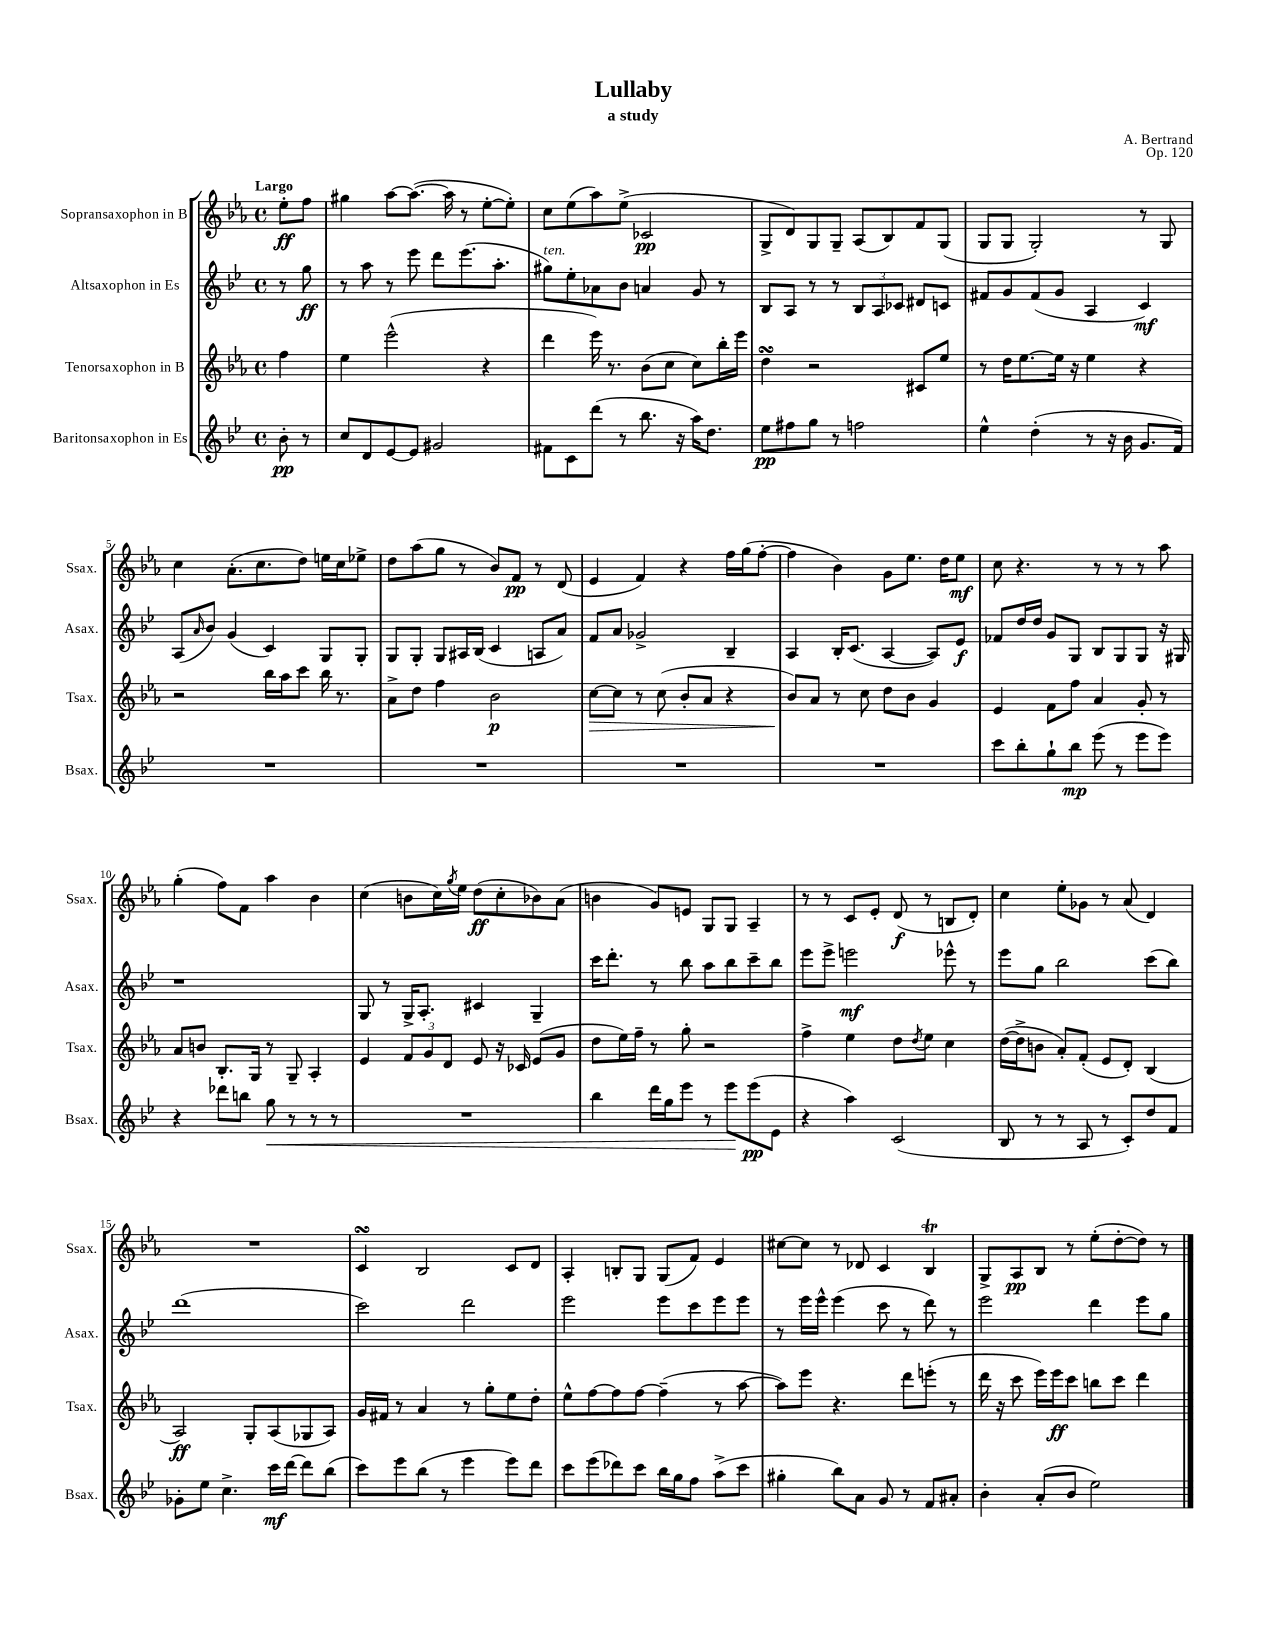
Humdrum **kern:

**kern	**kern	**kern	**kern
*staff4	*staff3	*staff2	*staff1
*clefG2	*clefG2	*clefG2	*clefG2
*k[b-e-]	*k[b-e-a-]	*k[b-e-]	*k[b-e-a-]
*M4/4	*M4/4	*M4/4	*M4/4
*met(c)	*met(c)	*met(c)	*met(c)
8b-'	4ff	8r	8ee-'
8r	.	8gg	8ff
=	=	=	=
8cc	4ee-	8r	4gg#
8d	.	8aa	.
[8e-	(2eee-^^	8r	[8aa-
8e-]	.	8eee-	(8.aa-_
2g#	.	8ddd	.
.	.	.	16aa-]
.	.	(8.eee-	8r
.	4r	.	[8ee-'
.	.	8.aa'	.
.	.	.	8ee-'])
=	=	=	=
8f#	4ddd	8gg#)	8cc
8c	.	8ee-'	(8ee-
(8ddd	16eee-)	8a-	8aa-)
.	8.r	.	.
8r	.	8b-	(8ee-^
8.bb-	(8b-	4a	2c-
.	8cc	.	.
16r	.	.	.
16aa)	8cc)	8g	.
8.dd	.	.	.
.	16bb-'	8r	.
.	16eee-	.	.
=	=	=	=
8ee-	4dd	8B-	8G^
8ff#	.	8A	8d)
8gg	2r	8r	8G
8r	.	8r	8G~
2ff	.	12B-	(8A-
.	.	12A	.
.	.	.	8B-)
.	.	12c-	.
.	8c#	8d#	8f
.	8ee-	8c	(8G
=	=	=	=
4ee-^^	8r	8f#	8G
.	16dd	8g	8G
.	[8.ee-	.	.
(4dd'	.	(8f#	2G')
.	16ee-]	8g	.
.	16r	.	.
8r	4ee-	4A	.
16r	.	.	.
16b-	.	.	.
8.g	4r	4c)	8r
.	.	.	8G
16f)	.	.	.
=	=	=	=
1r	2r	(8A	4cc
.	.	16qqa	.
.	.	8b-)	.
.	.	(4g	(8.a-'
.	.	.	8.cc
.	16bb-	4c)	.
.	16aa-	.	.
.	8ccc	.	8dd)
.	16bb-	8G	16ee
.	8.r	.	16cc
.	.	8G'	8ee-^
=	=	=	=
1r	8a-^	8G	8dd
.	8dd	8G'	(8aa-
.	4ff	8G	8gg
.	.	16A#	8r
.	.	(16B-	.
.	2b-	4c	8b-)
.	.	.	8f
.	.	8A	8r
.	.	8a)	(8d
=	=	=	=
1r	[8cc	8f	4e-
.	8cc]	8a	.
.	8r	2g-^	4f)
.	(8cc	.	.
.	8b-'	.	4r
.	8a-	.	.
.	4r	4B-~	16ff
.	.	.	(16gg
.	.	.	[8ff'
=	=	=	=
1r	8b-)	4A	4ff]
.	8a-	.	.
.	8r	16B-'	4b-)
.	.	(8.c	.
.	8cc	.	.
.	8dd	[4A	8g
.	8b-	.	8.ee-
.	4g	8A])	.
.	.	.	16dd
.	.	8e-	8ee-
=	=	=	=
8ccc	4e-	8f-	8cc
8bb-'	.	16dd	4.r
.	.	16dd	.
8gg`	8f	8g	.
8bb-	8ff	8G	.
(8eee-	4a-	8B-	8r
8r	.	8G	8r
8eee-	8g'	8G	8r
8eee-)	8r	16r	8aa-
.	.	16G#	.
=	=	=	=
4r	8a-	1r	(4gg'
.	8b	.	.
8ddd-	8.B-'	.	8ff)
8bb	.	.	8f
.	16G	.	.
8gg	8r	.	4aa-
8r	8G~	.	.
8r	4A-'	.	4b-
8r	.	.	.
=	=	=	=
1r	4e-	8G	(4cc
.	.	8r	.
.	12f	16G^	8b
.	.	8.A'	.
.	12g	.	.
.	.	.	16cc)
.	12d	.	.
.	.	.	8qgg
.	.	.	16ee-
.	8e-	4c#	(8dd
.	16r	.	8cc'
.	16c-	.	.
.	(8e-	4G~	8b-)
.	8g	.	(8a-
=	=	=	=
4bb-	8dd	16ccc	4b
.	.	8.ddd'	.
.	16ee-)	.	.
.	16ff~	.	.
16ddd	8r	8r	8g)
16gg	.	.	.
8eee-	8gg'	8bb-	8e
8r	2r	8aa	8G
8eee-	.	8bb-	8G
(8eee-	.	8ccc~	4A-~
8e-	.	8bb-	.
=	=	=	=
4r	4ff^	8eee-	8r
.	.	8eee-^	8r
4aa)	4ee-	2eee	8c
.	.	.	8e-'
(2c	8dd	.	(8d
.	8qdd	.	.
.	8ee-	.	8r
.	4cc	8eee-^^	8B
.	.	8r	8d')
=	=	=	=
8B-	([16dd	8eee-	4cc
.	16dd^]	.	.
8r	8b	8gg	.
8r	8a-')	2bb-	8ee-'
8A	(8f'	.	8g-
8r	8e-	.	8r
8c')	8d')	.	(8a-
8dd	(4B-	(8ccc	4d)
8f	.	8bb-)	.
=	=	=	=
8g-'	2A-)	(1ddd	1r
8ee-	.	.	.
4.cc^	.	.	.
.	8G'	.	.
16ccc	(8A-	.	.
[16ddd	.	.	.
8ddd]	8G-	.	.
(8bb-	8A-)	.	.
=	=	=	=
8ccc)	16g	2ccc)	4c
.	16f#	.	.
8eee-	8r	.	.
(8bb-	4a-	.	2B-
8r	.	.	.
4eee-	8r	2ddd	.
.	8gg'	.	.
8eee-)	8ee-	.	8c
8ddd	8dd'	.	8d
=	=	=	=
8ccc	8ee-^^	2eee-	4A-'
(8eee-	[8ff	.	.
8ddd-)	8ff]	.	8B'
8ccc	[8ff	.	8G
16bb-	(4ff~]	8eee-	(8G
16gg	.	.	.
8ff	.	8ccc	8f)
(8aa^	8r	8eee-	4e-
8ccc	[8aa-	8eee-	.
=	=	=	=
4gg#'	8aa-])	8r	[8cc#
.	8eee-	16eee-	8cc#]
.	.	16eee-^^	.
8bb-)	4.r	(4eee-	8r
8a	.	.	8d-
8g	.	8ccc	4c
8r	8ddd	8r	.
8f	(8eee'	8ddd)	4B-
8a#'	8r	8r	.
=	=	=	=
4b-'	16ddd	2eee-	8G^
.	16r	.	.
.	8ccc	.	8A-
(8a'	16eee-)	.	8B-
.	16eee-	.	.
8b-	8ccc	.	8r
2ee-)	8bb	4ddd	(8ee-'
.	8ccc	.	[8dd'
.	4ddd	8eee-	8dd])
.	.	8gg	8r
==	==	==	==
*-	*-	*-	*-
